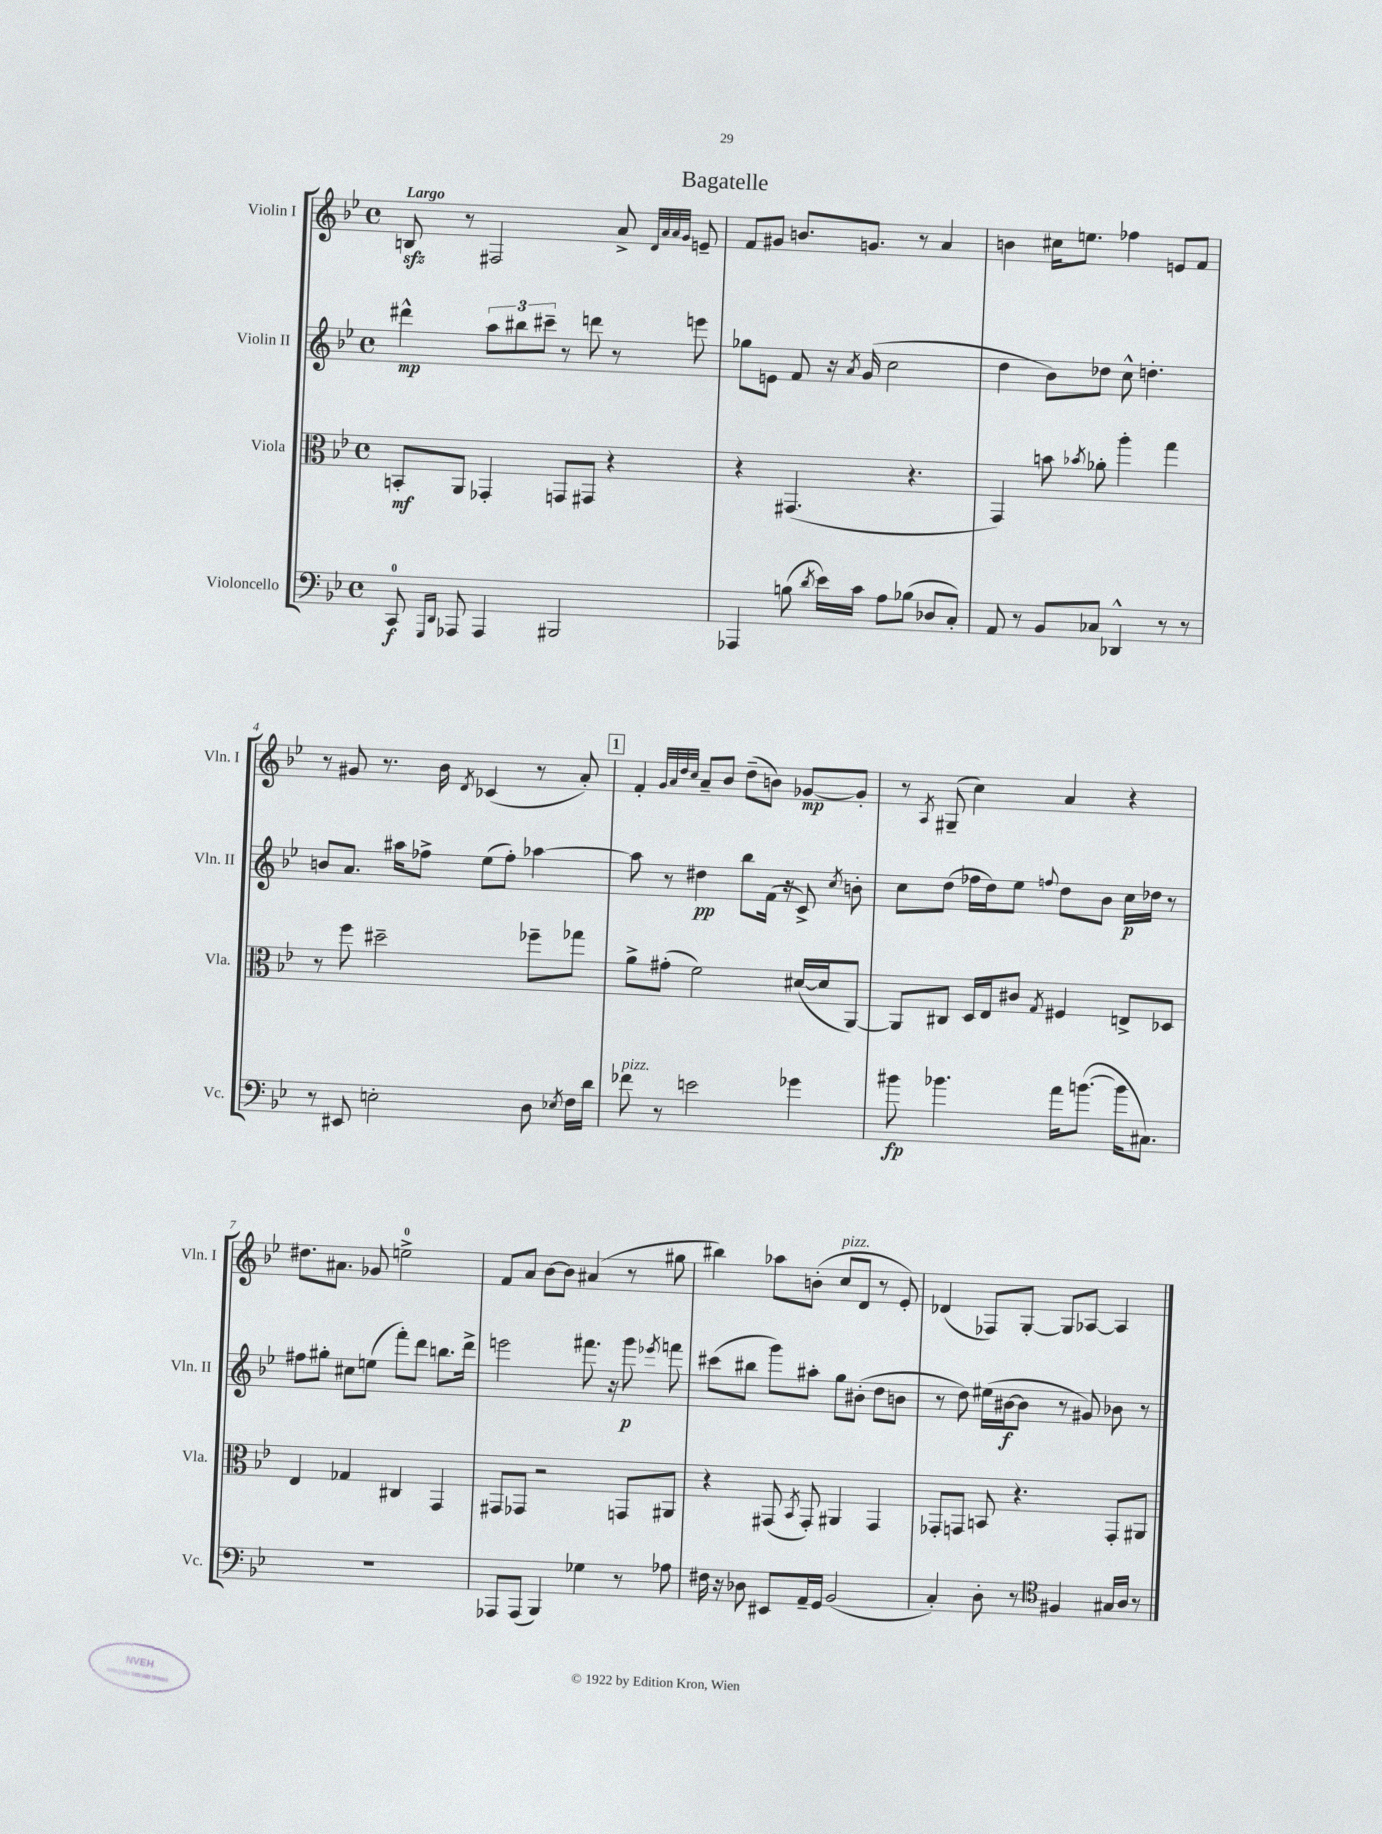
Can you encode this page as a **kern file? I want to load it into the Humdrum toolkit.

**kern	**kern	**kern	**kern
*staff4	*staff3	*staff2	*staff1
*clefF4	*clefC3	*clefG2	*clefG2
*k[b-e-]	*k[b-e-]	*k[b-e-]	*k[b-e-]
*M4/4	*M4/4	*M4/4	*M4/4
*met(c)	*met(c)	*met(c)	*met(c)
8CC	8BB'	4ddd#^^	8B
16qqGGG	.	.	.
16qqDD	.	.	.
8AAA-	8AA	.	8r
4AAA-	4GG-'	12aa	2F#
.	.	12bb#	.
.	.	12ccc#~	.
2BBB#	8GG	8r	.
.	8GG#	8ddd	.
.	4r	8r	8a^
.	.	.	32qqd
.	.	.	32qqa
.	.	.	32qqa
.	.	.	32qqg
.	.	8eee	8e~
=	=	=	=
4AAA-	4r	8gg-	8f
.	.	8e	8g#
(8B	(4.GG#	8f	8.b
8qd	.	.	.
16e-)	.	16r	.
.	.	8qa	.
16c	.	(16g	8.g
8A	.	2cc	.
(8B-	4.r	.	8r
8D-	.	.	4a
8C')	.	.	.
=	=	=	=
8AA	4GG)	4dd	4b
8r	.	.	.
8BB-	8b	8b-)	16cc#
.	.	.	8.ee
.	8qb-	.	.
8C-	8a-'	8dd-	.
4DD-^^	4aa'	8cc^^	4ff-
.	.	4.dd'	.
8r	4gg	.	8e
8r	.	.	8f
=	=	=	=
8r	8r	8b	8r
8EE#	8ff	8.a	8g#
2E'	2dd#~	.	8.r
.	.	16aa#	.
.	.	8ff-^	.
.	.	.	16b-
.	.	.	8qd
.	.	(8ee-	(4c-
.	.	8ff-')	.
8D	8ff-~	[4aa-	8r
8qE-	.	.	.
16F	8gg-	.	8a')
16d	.	.	.
=	=	=	=
8f-	8a^	8aa-]	4f'
8r	(8g#'	8r	.
.	.	.	32qqg
.	.	.	32qqa
.	.	.	32qqdd
.	.	.	32qqcc
2e	2f)	4dd#	8a~
.	.	.	8b-
.	.	8bb-	(8dd~
.	.	(16f	8b)
.	.	16r	.
4g-	([16d#	8c^)	[8g-
.	16d#]	.	.
.	.	8qcc	.
.	[8AA)	8b'	8g-']
=	=	=	=
8b#	8AA]	8cc	8r
.	.	.	8qA
4.b-	8C#	(8dd	(8G#~
.	16D	16ff-	4cc)
.	16E-	16dd)	.
.	8c#	8ee-	.
.	8qG	8qqff	.
16a	4F#	8dd	4a
([8.b	.	.	.
.	.	8b-	.
16b]	8E^	16cc	4r
8.C#)	.	16dd-	.
.	8D-	8r	.
=	=	=	=
1r	4E-	8ff#	8.dd#
.	.	8gg#'	.
.	.	.	8.a#
.	4G-	8cc#	.
.	.	(8ee	8g-
.	4C#	8fff')	2ee^
.	.	8ddd	.
.	4GG	8.bb	.
.	.	16ddd^	.
=	=	=	=
8AAA-	8GG#	2eee	8f
(8AAA-	8GG-	.	8a
4BBB-)	2r	.	[8b-
.	.	.	8b-]
4G-	.	8.fff#	(4a#
.	.	16r	.
8r	8GG	8ggg	8r
.	.	8qeee-	.
8A-	8AA#	8fff	8gg#
=	=	=	=
16F#	4r	(8ccc#	4bb#)
16r	.	.	.
8D-	.	8bb#	.
8EE#	(8GG#	8ggg)	8aa-
.	8qBB-	.	.
16AA~	8GG#')	8aa#'	(8b'
16GG	.	.	.
(2BB-	4AA#	8gg	8cc
.	.	(8b#'	8d
.	4GG#	8dd	8r
.	.	8b	8e-')
=	=	=	=
4C')	8GG-'	8r	(4d-
.	8GG	8dd)	.
8D'	8BB	(16ee#	8F-)
.	.	[16b#	.
8r	4.r	8b#]	[8G'
*clefC4	*	*	*
4F#	.	8r	8G]
.	.	8g#)	[8A-
16G#	8GG'	8b-	4A-]
16A	.	.	.
8r	8AA#	8r	.
==	==	==	==
*-	*-	*-	*-
